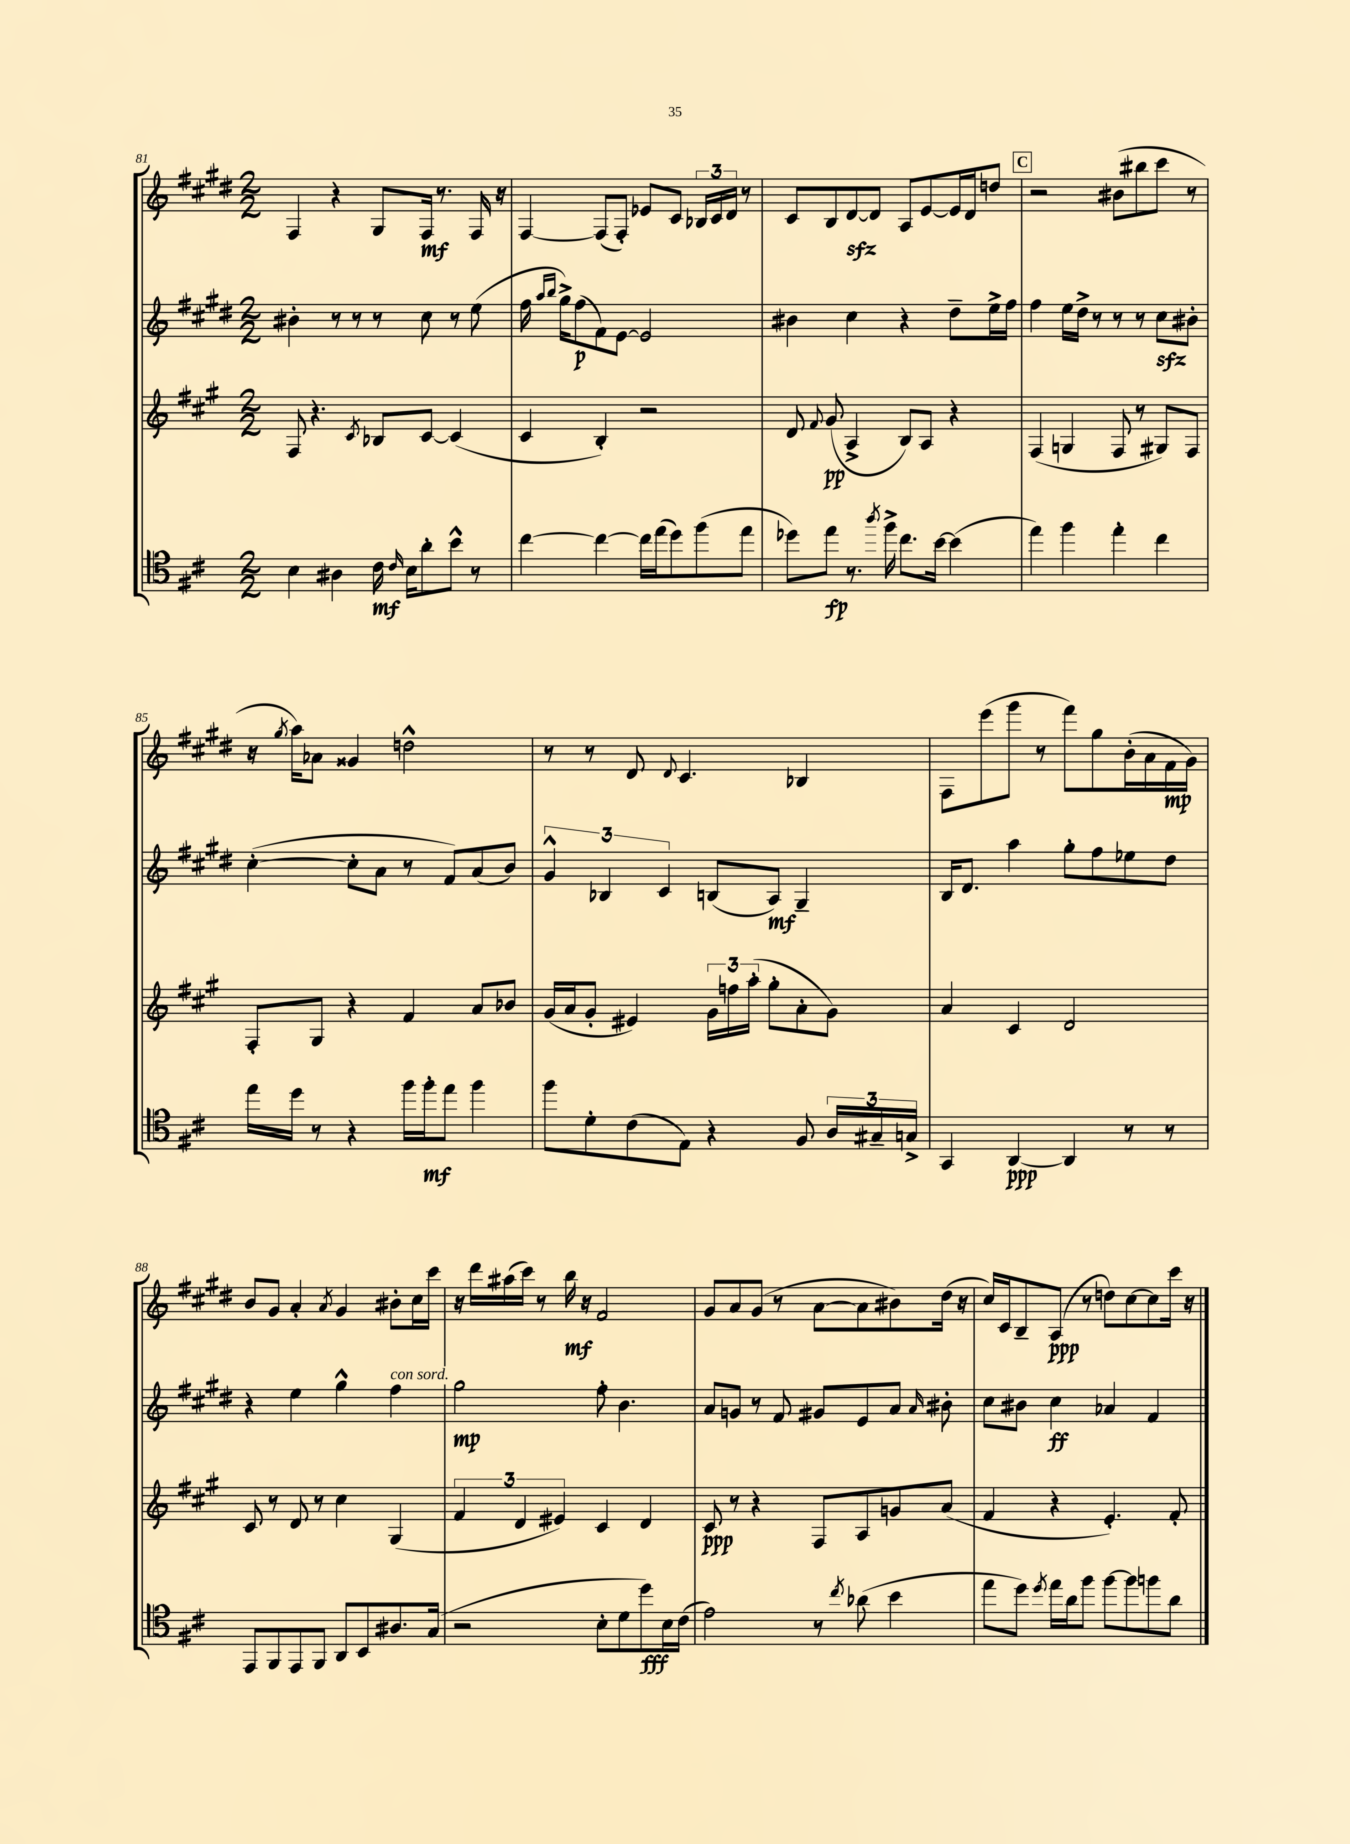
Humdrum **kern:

**kern	**dynam	**kern	**dynam	**kern	**dynam	**kern	**dynam
*part4	*part4	*part3	*part3	*part2	*part2	*part1	*part1
*staff4	*staff4	*staff3	*staff3	*staff2	*staff2	*staff1	*staff1
*clefC4	*	*clefG2	*	*clefG2	*	*clefG2	*
*k[f#c#]	*	*k[f#c#g#]	*	*k[f#c#g#d#]	*	*k[f#c#g#d#]	*
*M2/2	*	*M2/2	*	*M2/2	*	*M2/2	*
=81	=81	=81	=81	=81	=81	=81	=81
4B\	.	8F#/	.	4b#X'\	.	4F#/	.
.	.	4.r	.	.	.	.	.
4A#X\	.	.	.	8r	.	4r	.
.	.	.	.	8r	.	.	.
.	.	8qc#/	.	.	.	.	.
16c#\	mf	8B-X/L	.	8r	.	8G#/L	.
16qqc#/	.	.	.	.	.	.	.
16B\KL	.	.	.	.	.	.	.
8a'\	.	[8c#/J	.	8cc#\	.	16F#/Jk	mf
.	.	.	.	.	.	8.r	.
8b^^\J	.	(4c#/]	.	8r	.	.	.
8r	.	.	.	(8ee\	.	16F#/	.
.	.	.	.	.	.	16r	.
=82	=82	=82	=82	=82	=82	=82	=82
[4cc#\	.	4c#/	.	16ff#\	.	[4F#/	.
.	.	.	.	16qqaa/LL	.	.	.
.	.	.	.	16qqbb/JJ	.	.	.
.	.	.	.	16gg#^\KL)	.	.	.
.	.	.	.	(8ff#\	p	.	.
4cc#\_	.	4B'/)	.	8f#\)	.	(8F#/L]	.
.	.	.	.	[8e\J	.	8F#'/J)	.
16cc#\LL]	.	2r	.	2e/]	.	8e-X/L	.
(16ee\J	.	.	.	.	.	.	.
8dd\)	.	.	.	.	.	8c#/J	.
(8ff#\	.	.	.	.	.	24B-X/LL	.
.	.	.	.	.	.	24c#/	.
.	.	.	.	.	.	24d#/JJ	.
8ee\J	.	.	.	.	.	8r	.
=83	=83	=83	=83	=83	=83	=83	=83
8dd-X\L)	.	8d/	.	4b#X\	.	8c#/L	.
.	.	8qqf#/	.	.	.	.	.
8ee\J	fp	(8g#/	pp	.	.	8B/	.
8.r	.	4A^/	.	4cc#\	.	[8d#zz/	.
.	.	.	.	.	.	8d#/J]	.
8qaa/	.	.	.	.	.	.	.
16ff#^\	.	.	.	.	.	.	.
8.cc#\L	.	8B/L)	.	4r	.	8A/L	.
.	.	8A/J	.	.	.	[8e/	.
[16b\Jk	.	.	.	.	.	.	.
(4b\]	.	4r	.	8dd#~\L	.	16e/L]	.
.	.	.	.	.	.	16d#/J	.
.	.	.	.	16ee^\L	.	8ddn/J	.
.	.	.	.	16ff#\JJ	.	.	.
!!LO:REH:place=s1:t=C
=84	=84	=84	=84	=84	=84	=84	=84
4ee\)	.	(4F#/	.	4ff#\	.	2r	.
4ff#\	.	4Gn/	.	16ee\LL	.	.	.
.	.	.	.	16dd#^\JJ	.	.	.
.	.	.	.	8r	.	.	.
4ee'\	.	8F#/	.	8r	.	(8b#X\L	.
.	.	8r	.	8r	.	8bb#X\	.
4cc#\	.	8G#X/L)	.	8cc#zz\L	.	8ccc#\J	.
.	.	8F#/J	.	8b#X'\J	.	8r	.
!!LO:LB:g=z
=85	=85	=85	=85	=85	=85	=85	=85
16ee\LL	.	8F#'/L	.	([4cc#'\	.	16r	.
.	.	.	.	.	.	8qgg#/	.
16dd\JJ	.	.	.	.	.	16aa\KL)	.
8r	.	8G#/J	.	.	.	8a-X\J	.
4r	.	4r	.	8cc#'\L]	.	4g##X/	.
.	.	.	.	8a\J	.	.	.
16ff#\LL	.	4f#/	.	8r	.	2ddn^^\	.
16ff#'\J	mf	.	.	.	.	.	.
8ee\J	.	.	.	8f#/L)	.	.	.
4ff#\	.	8a/L	.	(8a/	.	.	.
.	.	8b-X/J	.	8b/J)	.	.	.
=86	=86	=86	=86	=86	=86	=86	=86
8ff#\L	.	(16g#/LL	.	6g#^^/	.	8r	.
.	.	16a/J	.	.	.	.	.
8d'\	.	8g#'/J	.	.	.	8r	.
.	.	.	.	6B-X/	.	.	.
(8c#\	.	4e#X/)	.	.	.	8d#/	.
.	.	.	.	6c#/	.	.	.
.	.	.	.	.	.	8qqd#/	.
8E\J)	.	.	.	.	.	4.c#/	.
4r	.	24g#\LL	.	(8Bn/L	.	.	.
.	.	24ffn\	.	.	.	.	.
.	.	(24aa'\JJ	.	.	.	.	.
.	.	8gg#'\L	.	8A/J)	mf	.	.
8F#/	.	8a'\	.	4G#~/	.	4B-X/	.
24A/LL	.	8g#\J)	.	.	.	.	.
24G#X~/	.	.	.	.	.	.	.
24Gn^/JJ	.	.	.	.	.	.	.
=87	=87	=87	=87	=87	=87	=87	=87
4GG/	.	4a/	.	16B/KL	.	8F#\L	.
.	.	.	.	8.d#/J	.	.	.
.	.	.	.	.	.	(8eee\	.
[4AA/	ppp	4c#/	.	4aa\	.	8ggg#\J	.
.	.	.	.	.	.	8r	.
4AA/]	.	2d/	.	8gg#'\L	.	8fff#\L)	.
.	.	.	.	8ff#\	.	8gg#\	.
8r	.	.	.	8ee-X\	.	(16b'\L	.
.	.	.	.	.	.	16a\	.
8r	.	.	.	8dd#\J	.	16f#\	mp
.	.	.	.	.	.	16g#\JJ)	.
!!LO:LB:g=z
=88	=88	=88	=88	=88	=88	=88	=88
8EE/L	.	8c#/	.	4r	.	8b/L	.
8FF#/	.	8r	.	.	.	8g#/J	.
8EE/	.	8d/	.	4ee\	.	4a'/	.
8FF#/J	.	8r	.	.	.	.	.
.	.	.	.	.	.	8qa/	.
8AA/L	.	4cc#\	.	4gg#^^\	.	4g#/	.
8BB/	.	.	.	.	.	.	.
!	!	!	!	!LO:TX:a:i:t=con sord.	!	!	!
8.A#X/	.	(4G#/	.	4ff#\	.	8b#X'\L	.
.	.	.	.	.	.	16cc#\L	.
(16G/Jk	.	.	.	.	.	16ccc#\JJ	.
=89	=89	=89	=89	=89	=89	=89	=89
2r	.	6f#/	.	2gg#\	mp	16r	.
.	.	.	.	.	.	16ddd#\LL	.
.	.	.	.	.	.	(16aa#X\	.
.	.	6d/	.	.	.	.	.
.	.	.	.	.	.	16ccc#\JJ)	.
.	.	.	.	.	.	8r	.
.	.	6e#X/)	.	.	.	.	.
.	.	.	.	.	.	16bb\	mf
.	.	.	.	.	.	16r	.
8B'\L	.	4c#/	.	8ff#'\	.	2f#/	.
8d\	.	.	.	4.b\	.	.	.
8dd\)	fff	4d/	.	.	.	.	.
16B\L	.	.	.	.	.	.	.
(16c#\JJ	.	.	.	.	.	.	.
=90	=90	=90	=90	=90	=90	=90	=90
2e\)	.	8c#/	ppp	8a/L	.	8g#/L	.
.	.	8r	.	8gn/J	.	8a/	.
.	.	4r	.	8r	.	(8g#/J	.
.	.	.	.	8f#/	.	8r	.
8r	.	8F#/L	.	8g#X/L	.	[8a\L	.
8qcc#/	.	.	.	.	.	.	.
(8a-X\	.	8A/	.	8e/	.	8a\]	.
4b\	.	8gn/	.	8a/J	.	8b#X\)	.
.	.	.	.	16qqa/	.	.	.
.	.	(8a/J	.	8b#X'\	.	(16dd#\Jk	.
.	.	.	.	.	.	16r	.
=91	=91	=91	=91	=91	=91	=91	=91
8ee\L	.	4f#/	.	8cc#\L	.	16cc#/LL)	.
.	.	.	.	.	.	16c#/J	.
8dd\J)	.	.	.	8b#X\J	.	8B~/	.
8qdd/	.	.	.	.	.	.	.
16ee\LL	.	4r	.	4cc#\	ff	(8A/J	ppp
16a\J	.	.	.	.	.	.	.
8ff#\J	.	.	.	.	.	8r	.
[8ff#\L	.	4.e'/)	.	4a-X/	.	8ddn\L)	.
8ff#\]	.	.	.	.	.	[8cc#\	.
8ffn\	.	.	.	4f#/	.	8cc#\]	.
8a\J	.	8f#'/	.	.	.	16ccc#\Jk	.
.	.	.	.	.	.	16r	.
==	==	==	==	==	==	==	==
*-	*-	*-	*-	*-	*-	*-	*-
